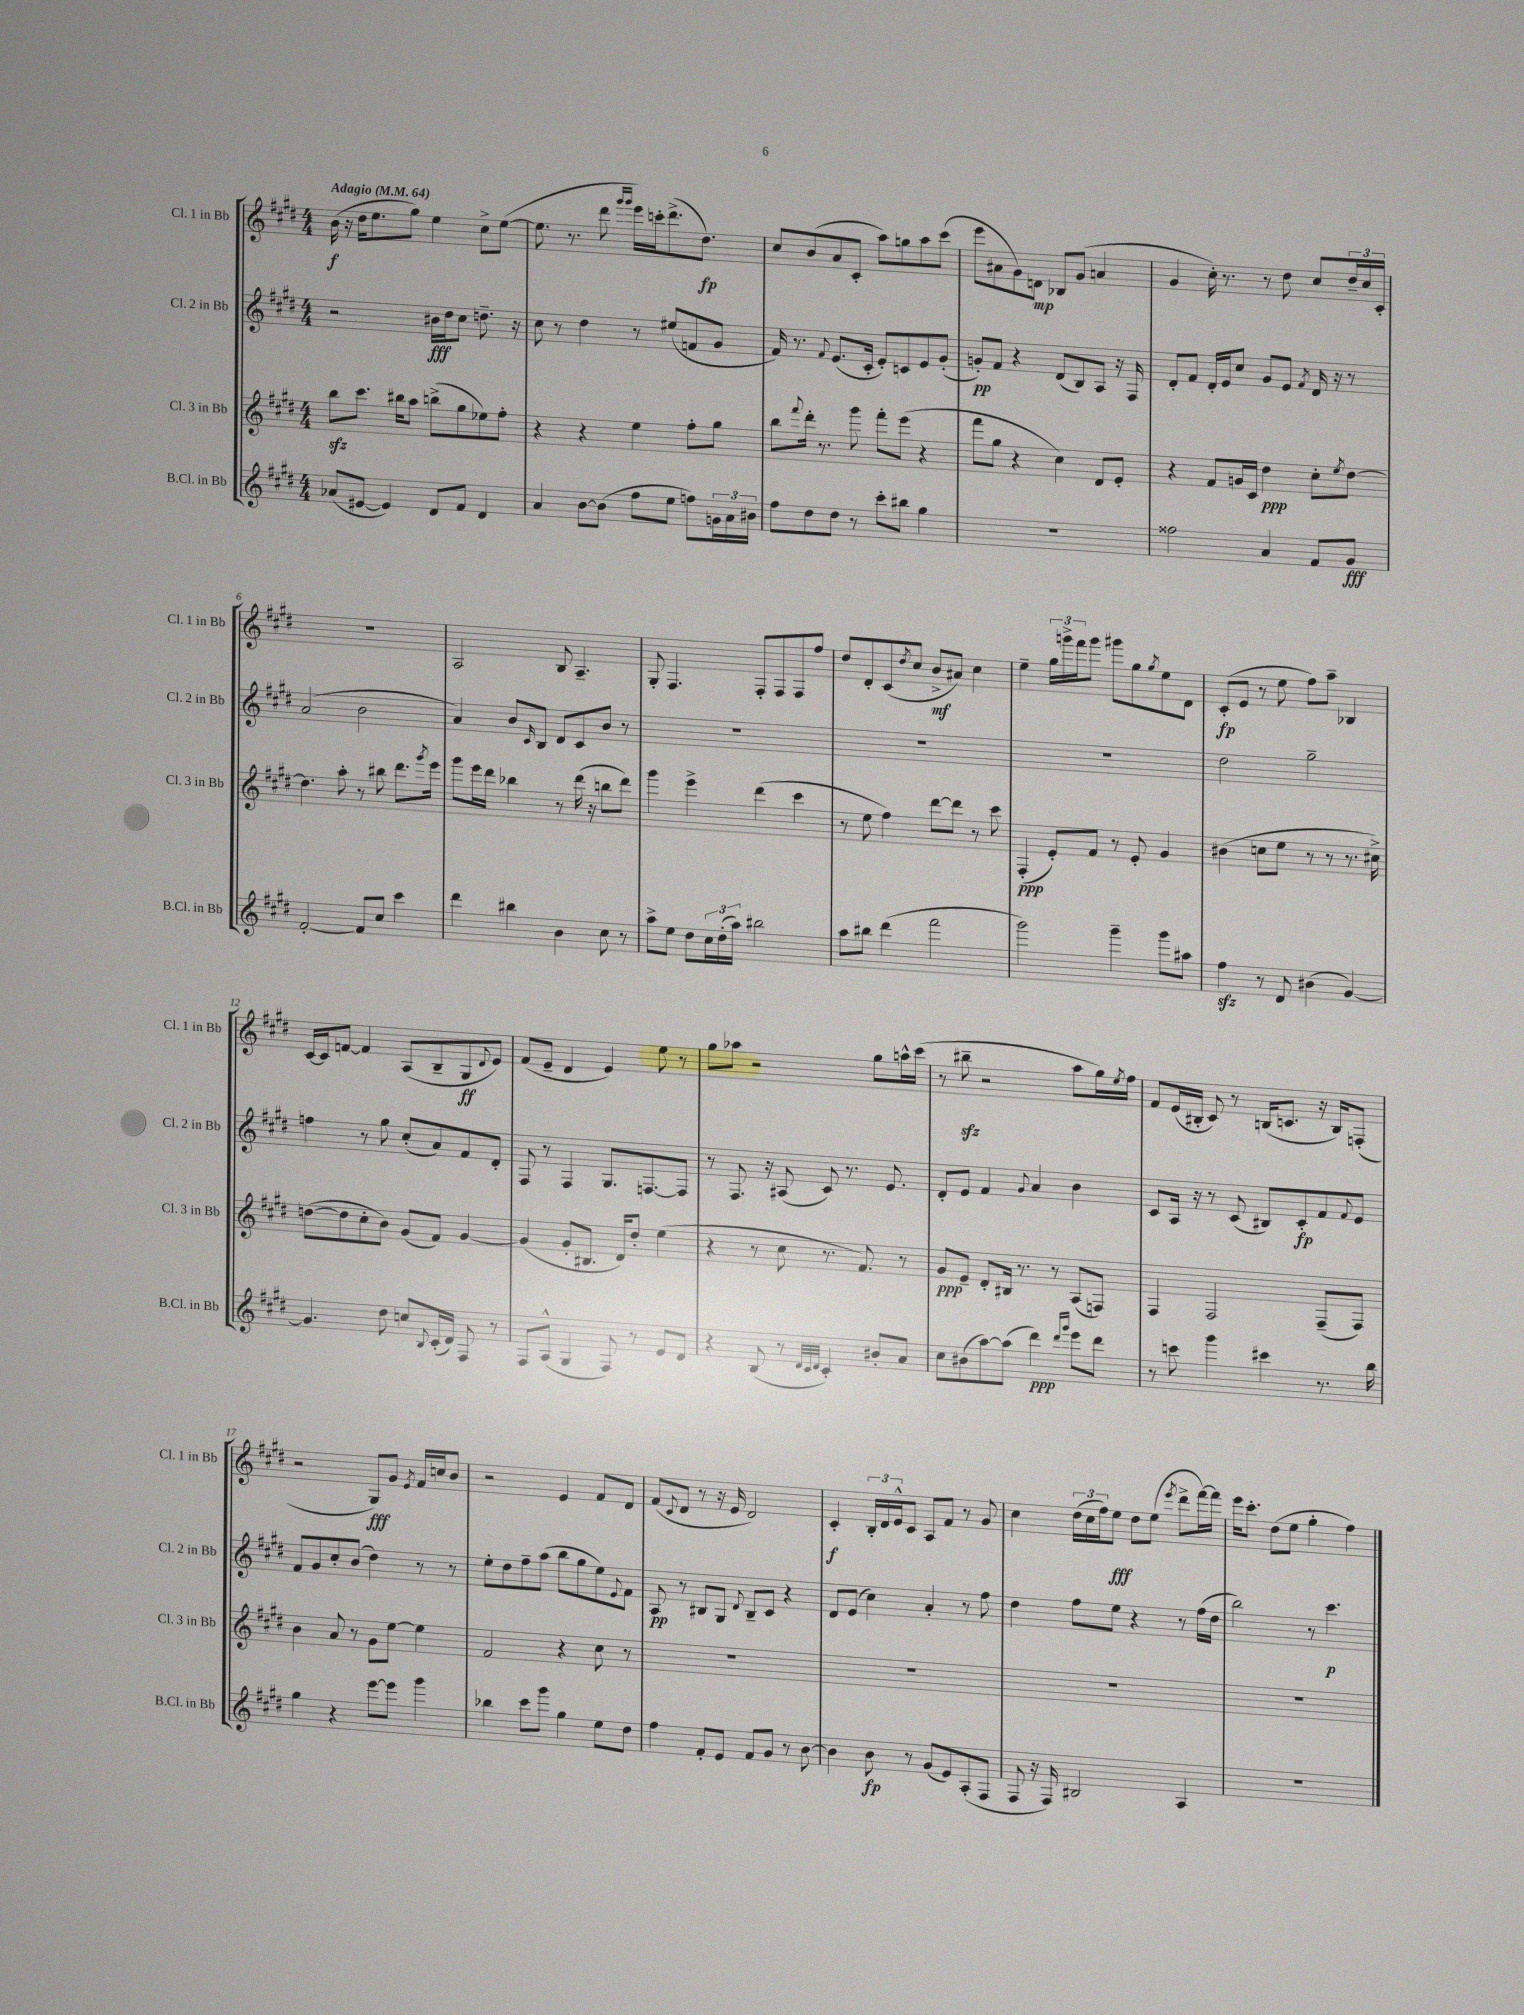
<<
\new StaffGroup <<
\new Staff = "s0" \with { instrumentName = "Cl. 1 in Bb" shortInstrumentName = "Cl. 1 in Bb" } {
    \clef treble \key e \major \numericTimeSignature \time 4/4 \tempo "Adagio" 4 = 64
    b'16\f( r16 dis''16 e''8. gis''8) e''4 cis''8-> e''8~( |
    e''8. r8. dis'''8 \grace { gis'''16 gis'''16 } e'''16) c'''16-. dis'''8.->( dis''8.\fp) |
    cis''8 b'8( a'8 cis'8-. a''8) g''8 a''8 cis'''8( |
    e'''8 ais'8 gis'8) d'8\mp bes8 gis'8( a'4 |
    gis'4 cis''16-.) r8. r8 dis''8 cis''8 \tuplet 3/2 { dis''16-- cis''16 cis'16-. } |
    R1 |
    a2 b8 a4.-- |
    gis8-. fis4. fis8-. fis8 fis8 fis''8 |
    dis''8 dis'8-. cis'8( \acciaccatura { dis''8 } cis''8 b'8->\mf ais'8) cis''4 |
    e''4-- \tuplet 3/2 { gis''16 g'''16-> fis'''16 } g'''8 gis'''8 gis''8 \acciaccatura { gis''8 } e''8 dis'8 |
    cis'8-.\fp( e'8 r8 e''8 fis''8) a''8-- bes4 |
    cis'16~ cis'16 f'8~ f'4 a8( b8-- gis8\ff \appoggiatura { dis'8 } e'8) |
    fis'8( e'8-- dis'4 e'4) e''8 r8 |
    gis''8 aes''8 r2 gis''8 a''16-^ cis'''16( |
    r8 bis''8--\sfz r2 a''8 gis''16) \acciaccatura { e''8 } fis''16 |
    fis'8 e'16( bis16-. cis'8) r8 b16( c'8. r16 b16) f8-.( |
    r2 gis8\fff) gis'8 \acciaccatura { e'8 } fis'16 c''16 b'8 |
    r2 e'4 fis'8 dis'8 |
    fis'8( \appoggiatura { cis'8 } dis'8 r8 r16 e'16 dis'2) |
    cis'4-.\f \tuplet 3/2 { b16-. dis'16 e'16-^ } cis'8 a8 fis'8 r8 gis'8 |
    cis''4 \tuplet 3/2 { dis''16( cis''16 fis''16) } e''8\fff dis''8 e''8( \acciaccatura { e'''8 } dis'''8-> fis'''16~) fis'''16 |
    e'''16 cis'''8.-. dis''8( e''8 gis''4-. fis''4) \bar "|." |
}
\new Staff = "s1" \with { instrumentName = "Cl. 2 in Bb" shortInstrumentName = "Cl. 2 in Bb" } {
    \clef treble \key e \major \numericTimeSignature \time 4/4
    r2 bis'16\fff dis''16 cis''8 d''8.-- r16 |
    cis''8 r8 dis''4 r8 eis''8( f'8 gis'8 |
    fis'16) r8. \appoggiatura { fis'8 } e'8.( cis'16-. e'8-.) c'8 e'8 gis'8-.( |
    g'8-.\pp) fis'8 r4 dis'8( b8) a8 r16 fis16 |
    dis'8-. fis'8 dis'16-. e'16 cis''8 gis'8 e'8 \acciaccatura { fis'8 } dis'16 r16 r8 |
    a'2( b'2 |
    a'4) b'8 \grace { cis'16 } b8 dis'8 cis'8 b'8 r8 |
    R1 |
    R1 |
    R1 |
    dis''2 gis''2-- |
    f''4 r8 gis''8 cis''8-.( a'8) fis'8 dis'8-. |
    fis8 r8 fis4 gis8. f8.~ f8 |
    r8 fis8. r16 ais8( cis'8) r8. e'8. |
    dis'8-. e'8 fis'4 \appoggiatura { gis'8 } a'4 b'4 |
    cis'8 a16 r16 r8 cis'8( bis8) cis'8-.\fp fis'8 \appoggiatura { fis'8 } e'8 |
    fis'8 gis'8 cis''8-. b'8( dis''4) r8 r8 |
    e''8-. dis''8 fis''8-- a''8( b''8 gis''8 e''8) \appoggiatura { e'8 } fis'8 |
    a8\pp r8 bis8 gis8 \appoggiatura { dis'8 } bis8-- cis'8 r4 |
    dis'8 e'8( cis''4) a'4-. r8 fis''8 |
    dis''4 fis''8 e''8 r4 r8 fis''16( dis''16 |
    b''2) r8 cis'''4.\p \bar "|." |
}
\new Staff = "s2" \with { instrumentName = "Cl. 3 in Bb" shortInstrumentName = "Cl. 3 in Bb" } {
    \clef treble \key e \major \numericTimeSignature \time 4/4
    b''8\sfz cis'''8. bis''16 a''8 b''8->( gis''8 ees''8) fis''8-. |
    r4 r4 e''4 fis''8-. gis''8 |
    b''8 \appoggiatura { fis'''8 } dis'''16-. r8. gis'''8 fis'''8-. e'''8( r4 |
    fis'''8 gis''8 r4 cis''4) dis'8 e'8-. |
    r4 fis'8 g'16 cis'16 dis''4\ppp cis''8-. \acciaccatura { e''8 } dis''8~ |
    dis''4. a''8-. r8 bis''8 dis'''8. \acciaccatura { gis'''8 } e'''16 |
    gis'''8 e'''16 dis'''16 bes''4 r8 dis'''16( r16 b''8 dis'''8) |
    gis'''4 e'''4-> dis'''4( cis'''4 |
    r8 e''8 fis''4) dis'''8~ dis'''8 r8 cis'''8 |
    fis4-.\ppp( e'8-.) fis'8 r8 e'8-. gis'4 |
    bis'4( c''8 e''8 r8 r8 r8. cis''16->) |
    d''8~( d''8 cis''8-. b'8) gis'8( fis'8) gis'4~ |
    gis'4( gis'8-. bis8. dis'16) dis''8-. e''4( |
    r4 r8 cis''8 r8. fis'8.) r8 |
    gis'8\ppp e'8-- dis'8-. bis16 r8. r8 a8( f8) |
    fis4 fis2 fis8--( fis8) |
    b'4 a'8 r8 gis'8 e''8~ e''4 |
    fis'2 r4 cis''8 r8 |
    R1 |
    R1 |
    R1 |
    R1 \bar "|." |
}
\new Staff = "s3" \with { instrumentName = "B.Cl. in Bb" shortInstrumentName = "B.Cl. in Bb" } {
    \clef treble \key e \major \numericTimeSignature \time 4/4
    aes'8( eis'8~ eis'4) dis'8 fis'8 dis'4 |
    a'4 b'8~ b'8( fis''8 e''8 f''8) \tuplet 3/2 { g'16 a'16 bis'16 } |
    fis''8 dis''8 dis''8 r8 cis'''8-. bis''8 gis''4 |
    R1 |
    fisis''2 a'4 fis'8 gis'8\fff |
    fis'2~-. fis'8 cis''8 cis'''4 |
    dis'''4 bis''4 b'4 cis''8 r8 |
    a''8-> e''8 dis''8 \tuplet 3/2 { cis''16 dis''16-.( a''16) } bis''2 |
    a''8 bis''8 dis'''4( fis'''2 |
    gis'''2) gis'''4-- gis'''8 ais''8 |
    fis''4\sfz r8 dis'8 bis'4( gis'4~) |
    gis'4. dis''8 c''8 \appoggiatura { b8 } cis'16-.( dis'16) fis8 r8 |
    fis8 a8-^( gis4 fis8) r8 e'8 dis'8 |
    r4 b8( r8 \grace { dis'32 cis'32 dis'32 } cis'4-.) bis'8-. a'8 |
    cis''8 bis'8( a''8~) a''8( dis'''4\ppp) \grace { dis'''16 gis'''16 } e'''8 dis'''8 |
    r8 c'''8 gis'''4 cis'''4 r8. b''16 |
    gis''4 r4 e'''8~ e'''8 gis'''4 |
    bes''4 cis'''8 gis'''8 gis''4 e''8 dis''8 |
    fis''4 fis'8-. e'8 fis'8 gis'8 r8 b'8~ |
    b'4 b'8\fp r8 gis'8( e'8) a8-.( fis8 |
    fis8 r16 fis16) bis2 a4 |
    R1 \bar "|." |
}
>>
>>
